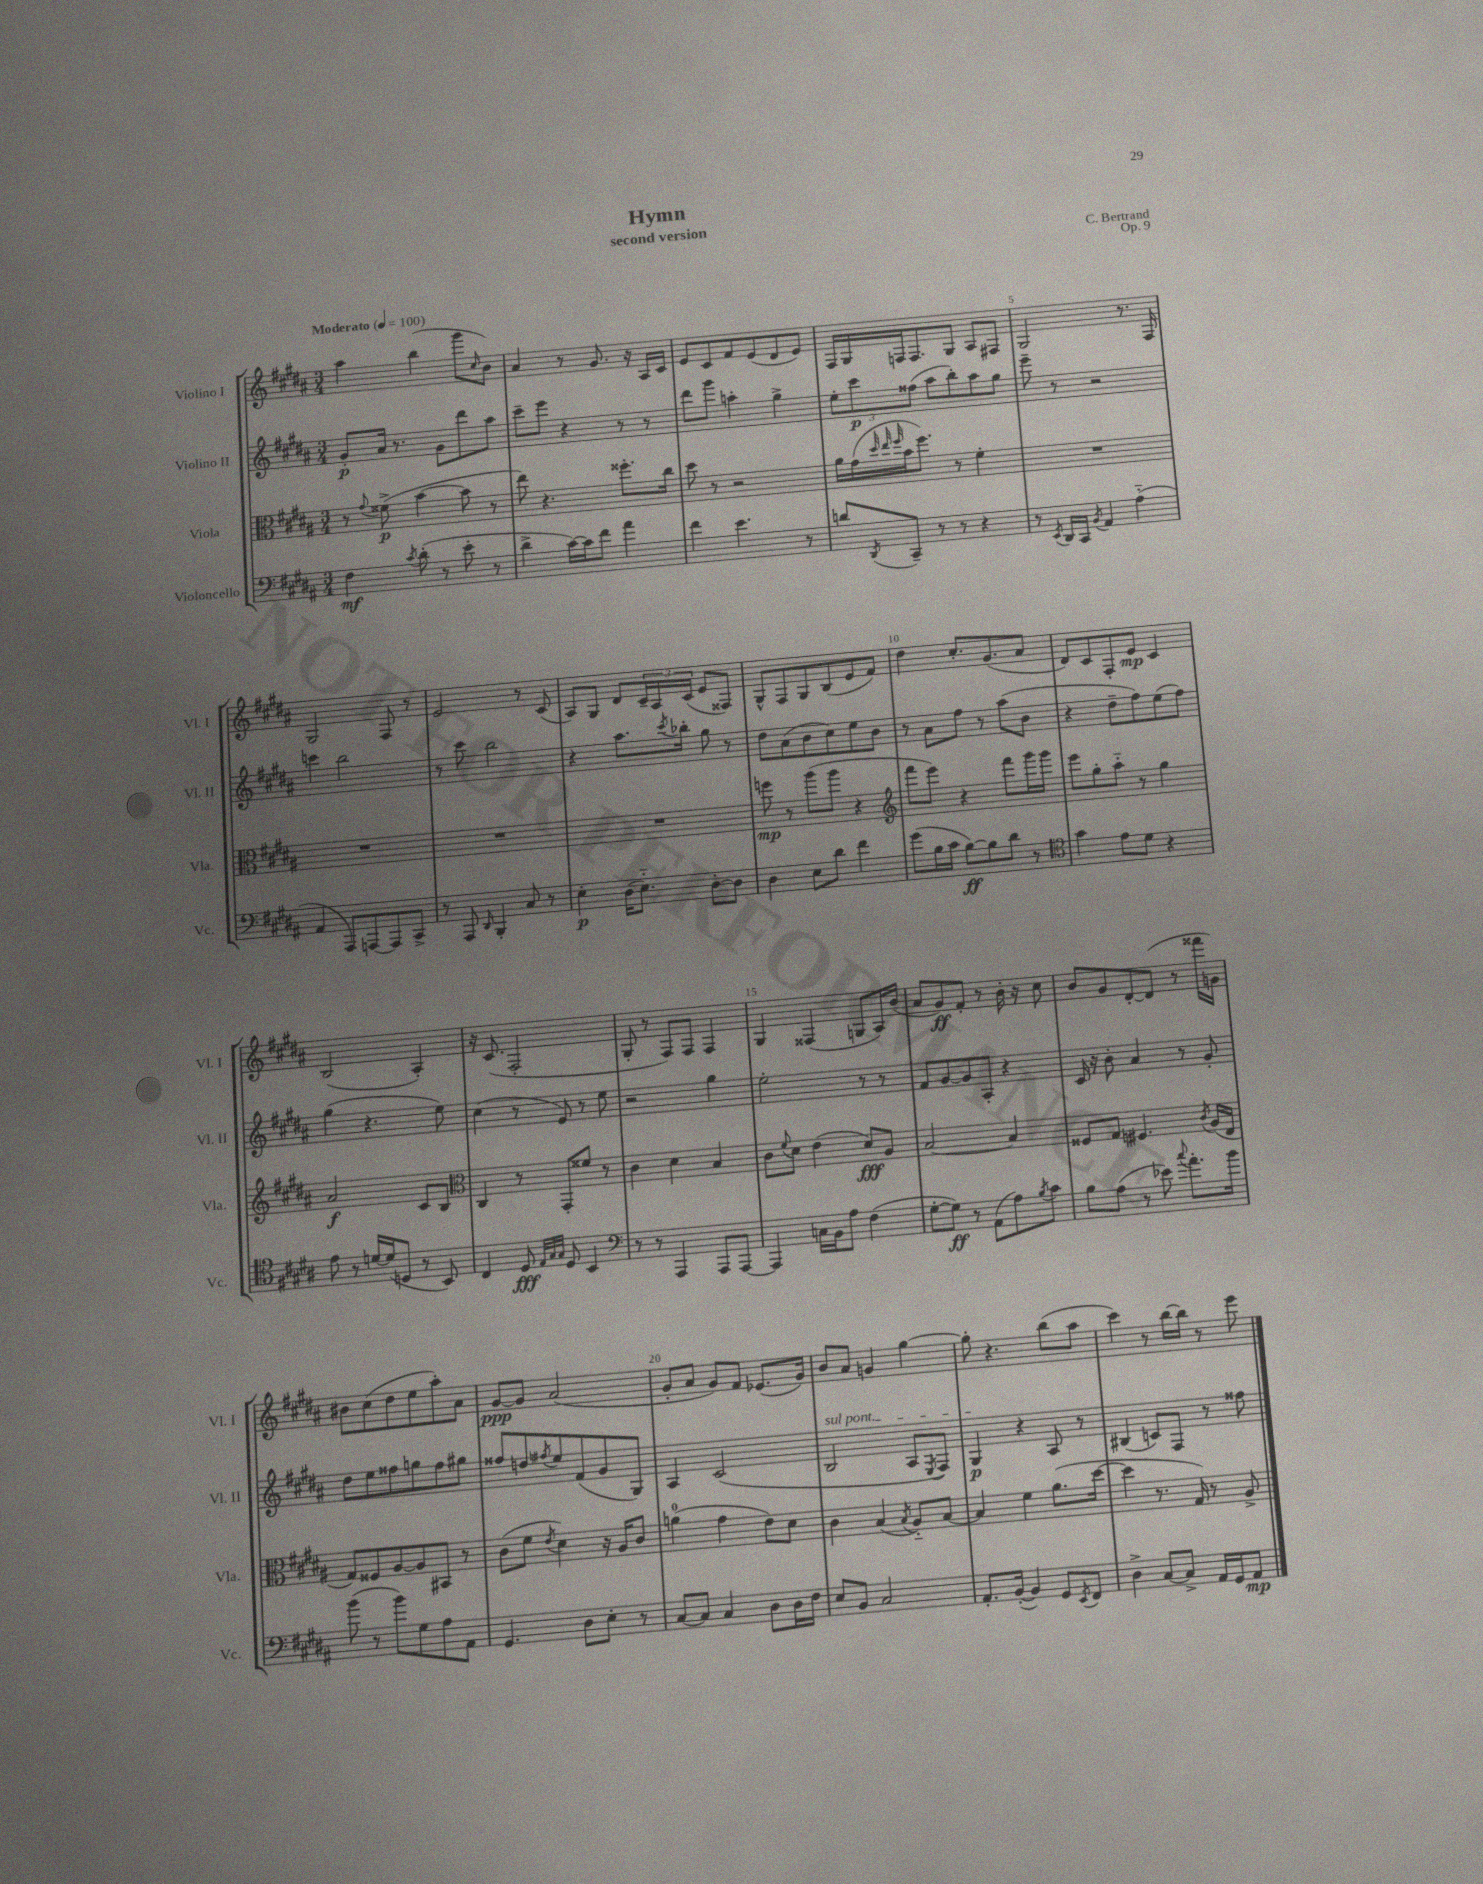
\header { title = "Hymn" composer = "C. Bertrand" subtitle = "second version" opus = "Op. 9" }
<<
\new StaffGroup <<
\new Staff = "s0" \with { instrumentName = "Violino I" shortInstrumentName = "Vl. I" } {
    \clef treble \key b \major \numericTimeSignature \time 3/4 \tempo "Moderato" 4 = 100
    ais''4 b''4( gis'''8 \grace { cis''16 } b'8) |
    ais'4 r8 gis'8. r16 ais16 cis'16 |
    e'8 cis'8 fis'8 e'8( dis'8 e'8) |
    fis16 gis16 f16 f8. gis8 ais8 fis8 |
    gis2 r8. fis16 |
    gis2 fis8 r8 |
    e'2 r8 cis'8( |
    ais8) gis8 dis'8 \tuplet 3/2 { cis'16-- ais16 cis'16( } e'8 fisis8) |
    gis8-^ fis8 gis8 b8( e'8 fis'8) |
    dis''4 cis''8.-. gis'8.( ais'8 |
    dis'8) cis'8 fis8-. e'8\mp cis'4 |
    b2( ais4-.) |
    r16 cis'8.( fis2-. |
    gis8-. r8 fis8) fis8 fis4 |
    gis4 fisis4( g8 ais16) b'16( |
    ais'8 gis'8\ff) fis'8-. r8 b'16-. r16 cis''8 |
    b'8 gis'8 dis'8~-. dis'8( r8 fisis'''16 g'16) |
    bis'8 cis''8( dis''8 e''8 ais''8-.) ais'8 |
    gis'8~\ppp gis'8 ais'2( |
    gis'8-. ais'8 gis'8) fis'8 ees'8.( gis'16) |
    b'8 ais'8 g'4 gis''4~ |
    gis''8-. r4. b''8( ais''8 |
    cis'''4) r8 b''16~ b''16 r8 e'''8 \bar "|." |
}
\new Staff = "s1" \with { instrumentName = "Violino II" shortInstrumentName = "Vl. II" } {
    \clef treble \key b \major \numericTimeSignature \time 3/4
    gis'8-.\p ais'16 r8. gis'8 dis'''8 ais''8 |
    cis'''8-- e'''8 r4 r8 r8 |
    dis'''8 gis'''8 a''4-. gis''4-> |
    \tuplet 3/2 { e''8-. cis'''8\p fisis''8( } ais''8 b''8-.) ais''8 gis''8 |
    e'''8-- r8 r2 |
    c'''4 b''2 |
    r8 cis'''8 b''2 |
    r4 ais''8. \acciaccatura { cis'''8 } bes''16-. gis''8 r8 |
    dis''8 ais'8( b'8 cis''8) e''8 b'8 |
    r8 ais'8 fis''8 r8 ais''8( b'8 |
    r4 dis''8-- fis''8) e''8( fis''8) |
    gis''4( r4. e''8) |
    cis''4( r8 e'8) r8 e''8 |
    r2 gis''4 |
    e''2-. r8 r8 |
    fis'8 gis'8~ gis'8 ais8-. r4 |
    cis'16 r16 b'8-. ais'4 r8 gis'8-. |
    dis''8 e''8 fisis''8 g''8 fisis''8 gis''8 |
    fisis''8 d''8 \acciaccatura { fis''8 } e''8 fis'8( gis'8 gis8) |
    ais4 cis'2( |
    \once \override TextSpanner.bound-details.left.text = \markup { \italic "sul pont." } b2\startTextSpan ais8 \acciaccatura { e8 } fis8) |
    gis4\p\stopTextSpan r4 ais8 r8 |
    bis4( c'8) fis8 r8 fisis''8 \bar "|." |
}
\new Staff = "s2" \with { instrumentName = "Viola" shortInstrumentName = "Vla." } {
    \clef alto \key b \major \numericTimeSignature \time 3/4
    r8 \appoggiatura { gis'8 } fisis'8->\p( b'4~ b'8 r8 |
    e''8) r4. fisis''8.-. cis''16 |
    dis''8 r8 r2 |
    ais'16 gis'16( \grace { dis''32 e''32 fis''32 } b'16 fis''8.) r8 fis'4-. |
    R2. |
    R2. |
    R2. |
    R2. |
    f''8\mp r8 ais''8( ais''8 r4 |
    \clef treble fis'''8 e'''8) r4 fis'''8 gis'''16 gis'''16 |
    e'''8 gis''8-. ais''8-_ r8 gis''4 |
    ais'2\f cis'8 b8 |
    \clef alto cis4 r8 gis,8-. fisis'8 r8 |
    cis'4 dis'4 b4 |
    cis'8 \appoggiatura { fis'8 } dis'8 e'4( dis'8\fff) ais8 |
    b2~ b4 |
    fisis8 gis8 fis4. \acciaccatura { cis'8 } ais16( e16 |
    gis8) fisis8 ais8~ ais8 bis,8 r8 |
    cis'8( fis'8 \acciaccatura { e'8 } dis'4) r16 ais16 cis'8 |
    a'4-0( gis'4 e'8) dis'8 |
    cis'4 b4( \acciaccatura { b8 } ais8-_) b8~ |
    b4 fis'4 ais'8.( dis''16~ |
    dis''4 r8. gis16) r8 ais8-> \bar "|." |
}
\new Staff = "s3" \with { instrumentName = "Violoncello" shortInstrumentName = "Vc." } {
    \clef bass \key b \major \numericTimeSignature \time 3/4
    fis4\mf \acciaccatura { cis'8 } dis'8-.( r8 e'8-. r8 |
    dis'4-> cis'16~) cis'16 fis'8 ais'4 |
    fis'4 e'4. r8 |
    d'8 \acciaccatura { dis,8 } cis,8-- r8 r8 r4 |
    r8 \acciaccatura { e,8 } dis,16 cis,16 \acciaccatura { b,8 } ais,4 ais4-_( |
    ais,4 ais,,8) a,,8~ a,,8 cis,8-> |
    r8 ais,,8 \grace { dis,16 } b,,4-. cis8 r8 |
    e4-.\p dis16( e8.-_) dis8~-. dis8 |
    dis4 e8 dis'8 fis'4 |
    gis'8( b16 cis'16 b8~\ff) b8 dis'8 r8 |
    \clef tenor gis'4 e'8 dis'8 r4 |
    e'8 r8 d'16~ d'16( d8 r8 b,8) |
    cis4 dis8\fff \grace { e32 gis32 gis32 } dis8 b,4 |
    \clef bass r8 r8 ais,,4 ais,,8 ais,,8~ |
    ais,,4 c16 b,16 ais8 fis4( |
    gis8~-. gis8\ff) r8 ais,8( ais8) \acciaccatura { b8 } cis'8 |
    b8 ais8( r8 ees'8) \appoggiatura { cis''8 } ais'8.-. b'16 |
    b'8( r8 b'8) gis8 ais8 ais,8 |
    gis,4. dis8 e8-. r8 |
    cis8~ cis8 cis4 dis8 dis16 fis16 |
    e8 b,8 cis2 |
    ais,8.-. b,16~-.( b,4) gis,8 \acciaccatura { e,8 } fis,8 |
    dis4-> cis8~ cis8-> ais,16 gis,16 ais,8\mp \bar "|." |
}
>>
>>
\layout { \context { \Score \override BarNumber.break-visibility = ##(#f #t #t) barNumberVisibility = #(every-nth-bar-number-visible 5) } }
